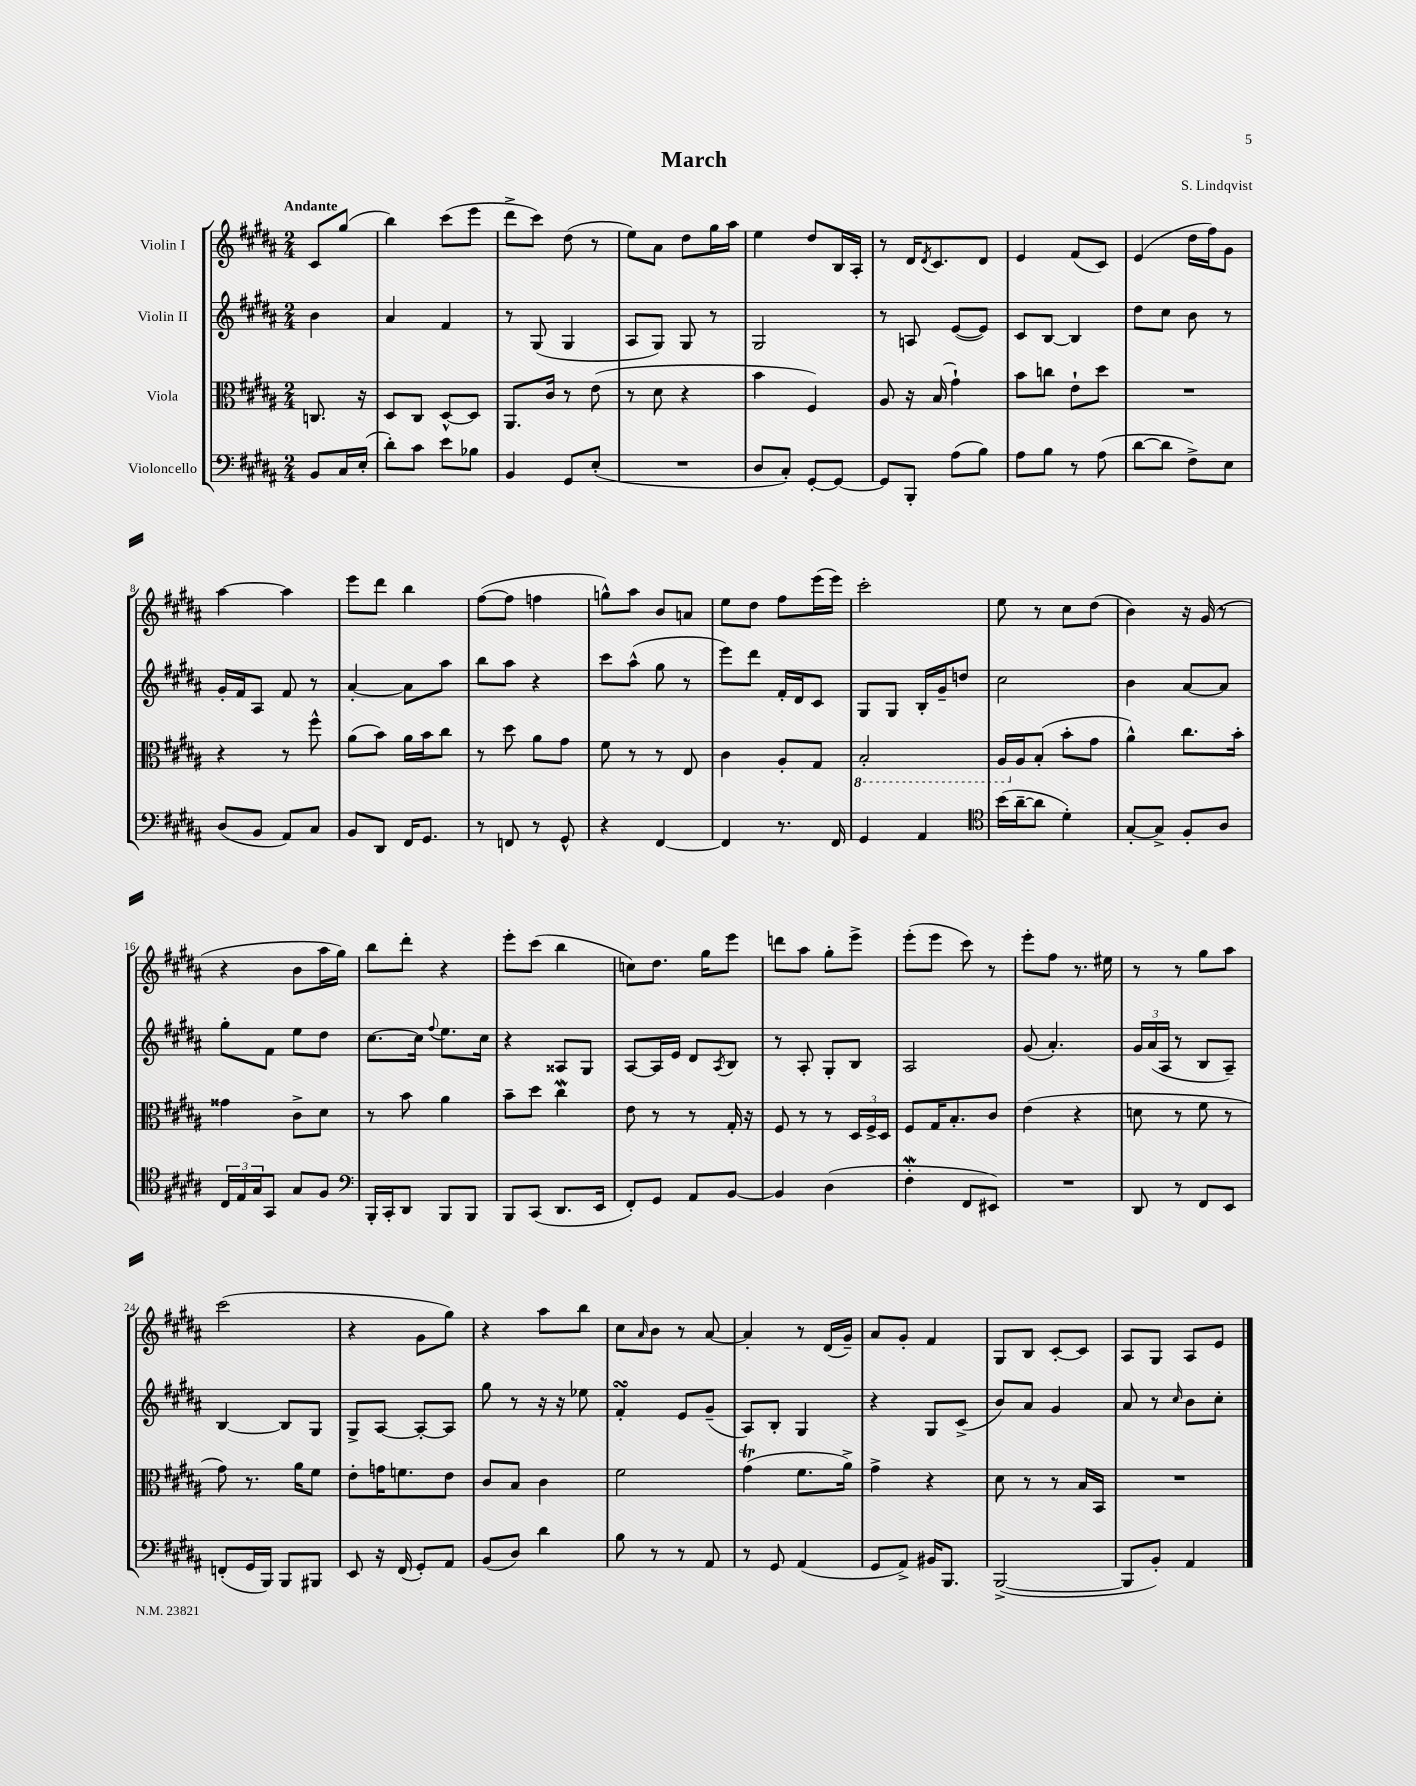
\header { title = "March" composer = "S. Lindqvist" }
<<
\new StaffGroup <<
\new Staff = "s0" \with { instrumentName = "Violin I" } {
    \clef treble \key b \major \numericTimeSignature \time 2/4 \partial 4 \tempo "Andante"
    cis'8 gis''8( |
    b''4) cis'''8( e'''8 |
    dis'''8-> cis'''8) dis''8( r8 |
    e''8) ais'8 dis''8 gis''16 ais''16 |
    e''4 dis''8 b16 ais16-. |
    r8 dis'16 \acciaccatura { dis'8 } cis'8. dis'8 |
    e'4 fis'8( cis'8) |
    e'4( dis''16 fis''16) gis'8 |
    ais''4~ ais''4 |
    e'''8 dis'''8 b''4 |
    fis''8~( fis''8 f''4 |
    g''8-^) ais''8 b'8 a'8 |
    e''8 dis''8 fis''8 e'''16( e'''16) |
    cis'''2-. |
    e''8 r8 cis''8 dis''8( |
    b'4) r16 gis'16( r8 |
    r4 b'8 ais''16 gis''16) |
    b''8 dis'''8-. r4 |
    e'''8-. cis'''8( b''4 |
    c''8) dis''8. gis''16 e'''8 |
    d'''8 ais''8 gis''8-. e'''8-> |
    e'''8-.( e'''8 cis'''8) r8 |
    e'''8-. fis''8 r8. eis''16 |
    r8 r8 gis''8 ais''8 |
    cis'''2( |
    r4 gis'8 gis''8) |
    r4 ais''8 b''8 |
    cis''8 \grace { ais'16 } b'8 r8 ais'8~ |
    ais'4-. r8 dis'16( gis'16--) |
    ais'8 gis'8-. fis'4 |
    gis8 b8 cis'8~-. cis'8 |
    ais8 gis8 ais8 e'8 \bar "|." |
}
\new Staff = "s1" \with { instrumentName = "Violin II" } {
    \clef treble \key b \major \numericTimeSignature \time 2/4 \partial 4
    b'4 |
    ais'4 fis'4 |
    r8 gis8( gis4 |
    ais8 gis8) gis8 r8 |
    gis2 |
    r8 a8 e'8~( e'8) |
    cis'8 b8~ b4 |
    dis''8 cis''8 b'8 r8 |
    gis'16-. fis'16 ais8 fis'8 r8 |
    ais'4~-. ais'8 ais''8 |
    b''8 ais''8 r4 |
    cis'''8 ais''8-^( gis''8 r8 |
    e'''8) dis'''8 fis'16-. dis'16 cis'8 |
    gis8 gis8 b16-. gis'16-- d''8 |
    cis''2 |
    b'4 ais'8~ ais'8 |
    gis''8-. fis'8 e''8 dis''8 |
    cis''8.~ cis''16 \appoggiatura { fis''8 } e''8. cis''16 |
    r4 aisis8 gis8 |
    ais8~ ais16 e'16 dis'8 \acciaccatura { ais8 } b8 |
    r8 ais8-. gis8-. b8 |
    ais2 |
    gis'8( ais'4.-.) |
    \tuplet 3/2 { gis'16 ais'16( ais16 } r8 b8 ais8--) |
    b4~ b8 gis8 |
    gis8-> ais8~ ais8~-. ais8 |
    gis''8 r8 r16 r16 ees''8 |
    fis'4-.\turn e'8 gis'8--( |
    ais8) b8-. gis4 |
    r4 gis8 cis'8->( |
    b'8) ais'8 gis'4 |
    ais'8 r8 \grace { cis''16 } b'8 cis''8-. \bar "|." |
}
\new Staff = "s2" \with { instrumentName = "Viola" } {
    \clef alto \key b \major \numericTimeSignature \time 2/4 \partial 4
    c8. r16 |
    dis8 cis8 dis8~-^ dis8 |
    ais,8. cis'16 r8 e'8( |
    r8 dis'8 r4 |
    b'4 fis4) |
    ais8 r16 b16( gis'4-!) |
    b'8 c''8 e'8-! dis''8 |
    R2 |
    r4 r8 fis''8-^ |
    ais'8( b'8) ais'16 b'16 cis''8 |
    r8 dis''8 ais'8 gis'8 |
    fis'8 r8 r8 e8 |
    cis'4 ais8-. gis8 |
    \ottava #-1 b,2-. |
    ais,16 \ottava #0 ais16 b8-.( b'8-. gis'8 |
    ais'4-^) cis''8. b'16-. |
    gisis'4 cis'8-> dis'8 |
    r8 b'8 ais'4 |
    b'8-- dis''8 cis''4\mordent |
    e'8 r8 r8 gis16-. r16 |
    fis8 r8 r8 \tuplet 3/2 { dis16 fis16-> dis16 } |
    fis8 gis16 b8.-. cis'8 |
    e'4( r4 |
    d'8 r8 fis'8 r8 |
    gis'8) r8. ais'16 fis'8 |
    e'8-. g'16 f'8. e'8 |
    cis'8 b8 cis'4 |
    fis'2 |
    gis'4\trill( fis'8. ais'16->) |
    gis'4-> r4 |
    dis'8 r8 r8 b16 b,16 |
    R2 \bar "|." |
}
\new Staff = "s3" \with { instrumentName = "Violoncello" } {
    \clef bass \key b \major \numericTimeSignature \time 2/4 \partial 4
    b,8 cis16 e16-.( |
    dis'8-.) cis'8 e'8 bes8 |
    b,4 gis,8 e8-.( |
    R2 |
    dis8 cis8-.) gis,8~-. gis,8~ |
    gis,8 b,,8-. ais8( b8) |
    ais8 b8 r8 ais8( |
    dis'8~ dis'8 fis8->) e8 |
    dis8( b,8 ais,8) cis8 |
    b,8 dis,8 fis,16 gis,8. |
    r8 f,8 r8 gis,8-^ |
    r4 fis,4~ |
    fis,4 r8. fis,16 |
    gis,4 ais,4 |
    \clef tenor b'16( ais'16~-- ais'8 dis'4-.) |
    gis8~-. gis8-> fis8-. ais8 |
    \tuplet 3/2 { cis16 e16 gis16 } gis,8 gis8 fis8 |
    \clef bass b,,16-. cis,16-. dis,8 b,,8 b,,8 |
    b,,8 cis,8( dis,8. e,16 |
    fis,8-.) gis,8 ais,8 b,8~ |
    b,4 dis4( |
    fis4-.\mordent fis,8 eis,8) |
    R2 |
    dis,8 r8 fis,8 e,8 |
    f,8-.( gis,16 b,,16) b,,8 bis,,8 |
    e,8 r16 fis,16( gis,8-.) ais,8 |
    b,8( dis8) dis'4 |
    b8 r8 r8 ais,8 |
    r8 gis,8 ais,4( |
    gis,8 ais,8->) bis,16 b,,8. |
    b,,2~->( |
    b,,8 b,8-.) ais,4 \bar "|." |
}
>>
>>
